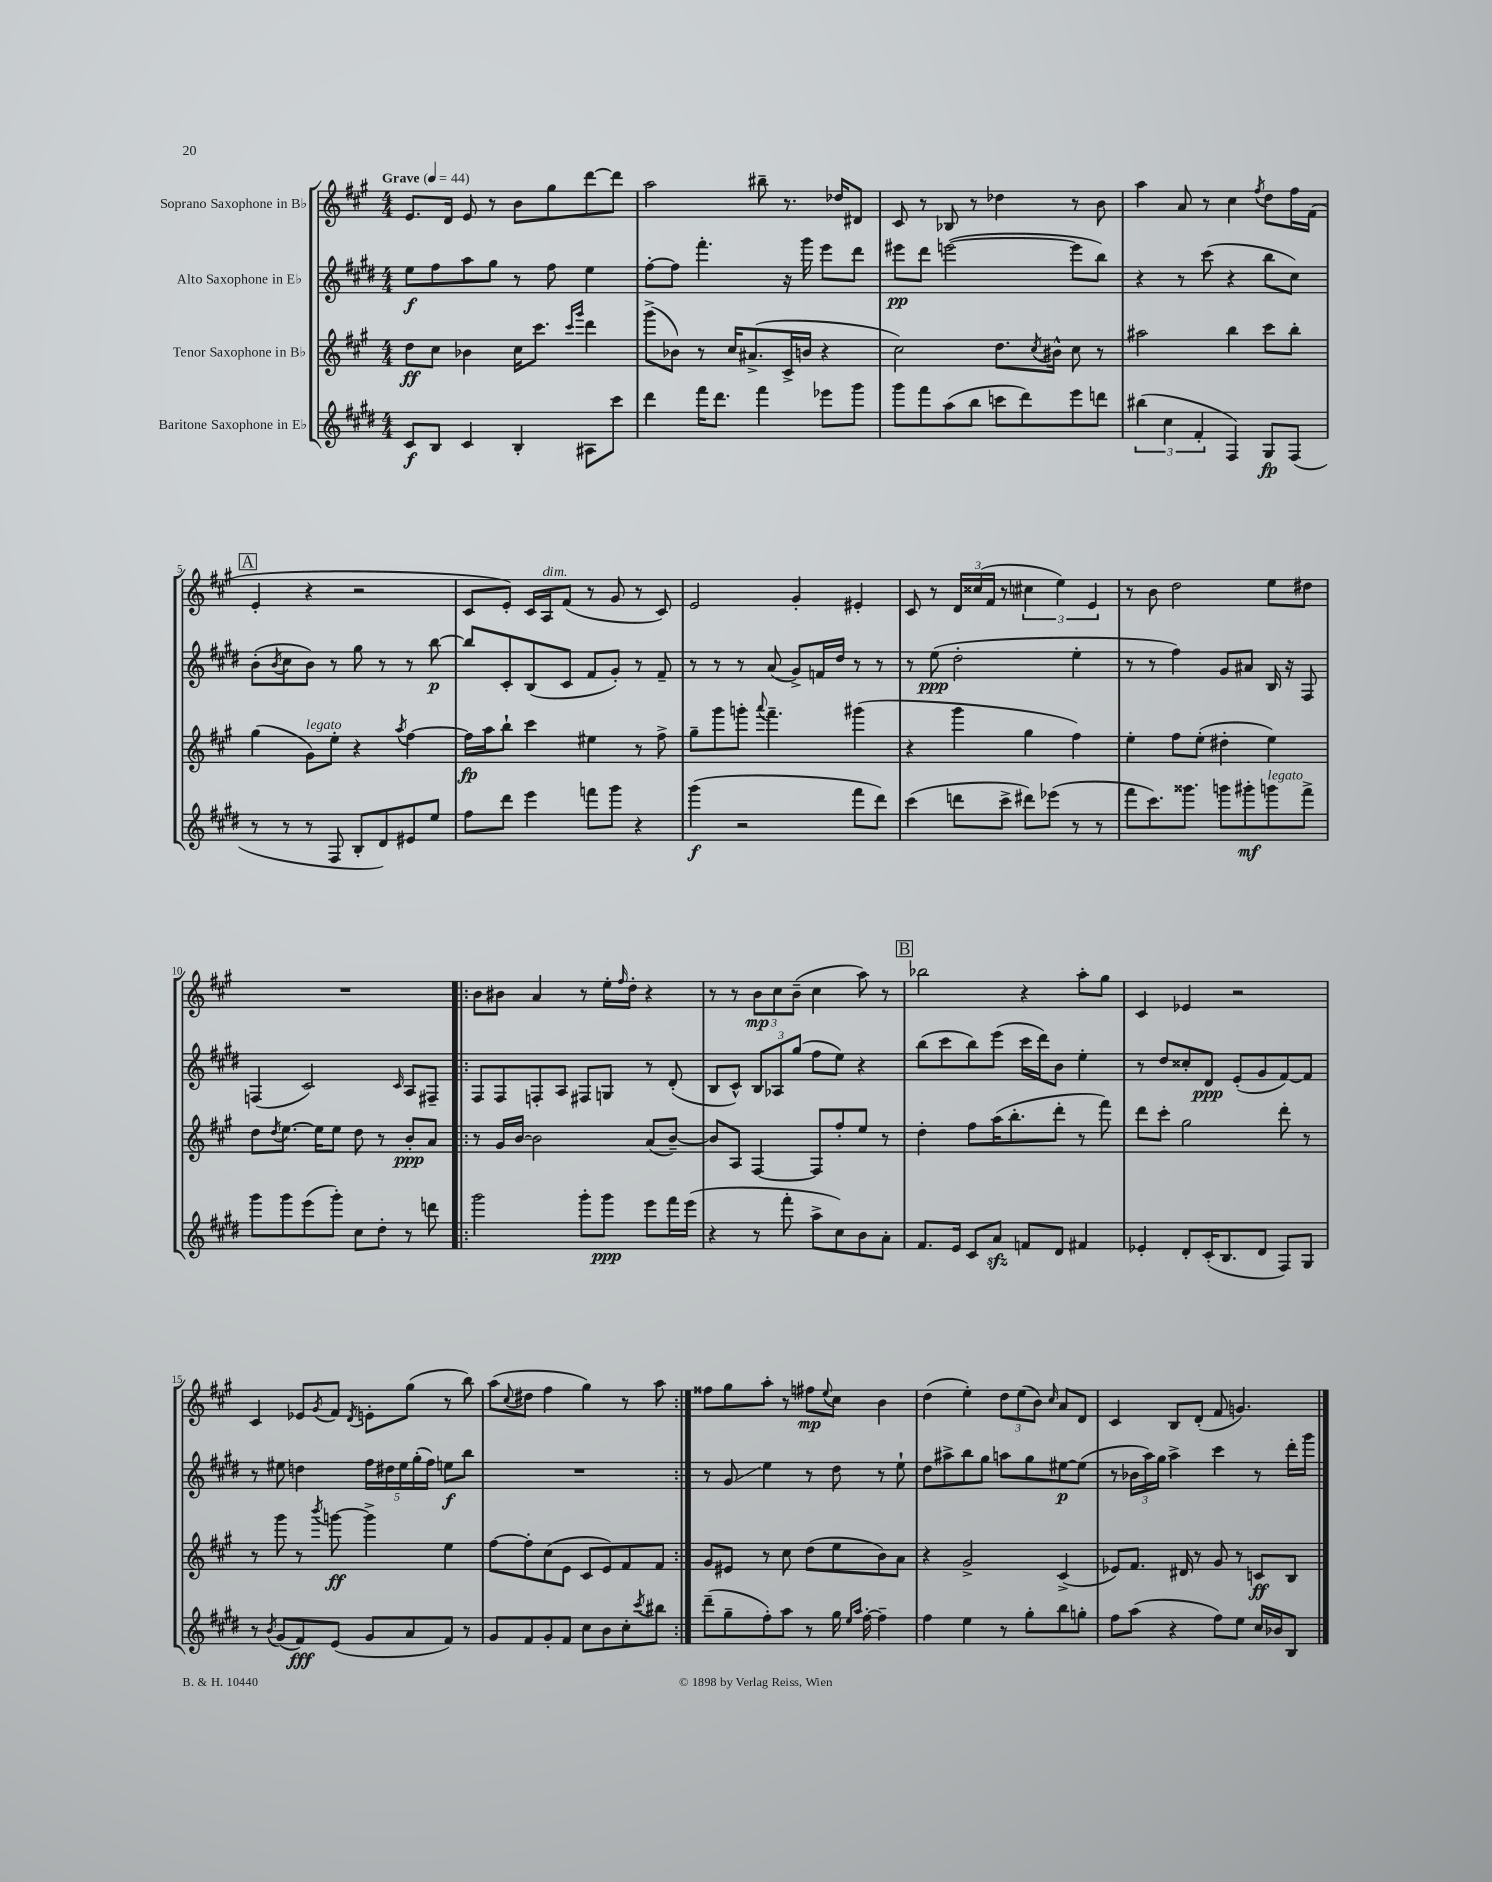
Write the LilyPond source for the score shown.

<<
\new StaffGroup <<
\new Staff = "s0" \with { instrumentName = "Soprano Saxophone in Bb" } {
    \clef treble \key a \major \numericTimeSignature \time 4/4 \tempo "Grave" 4 = 44
    e'8. d'16 e'8 r8 b'8 gis''8 d'''8~ d'''8 |
    a''2 bis''8-- r8. des''16 dis'8 |
    cis'8 r8 bes8 r8 des''4 r8 b'8 |
    a''4 a'8 r8 cis''4 \acciaccatura { fis''8 } d''8 fis''16 fis'16( |
    \mark \markup { \box "A" } e'4-. r4 r2 |
    cis'8 e'8-.) cis'16 a16^\markup { \italic "dim." } fis'8( r8 gis'8 r8 cis'8) |
    e'2 gis'4-. eis'4-. |
    cis'8 r8 \tuplet 3/2 { d'16 cisis''16( fis'16 } r8 \tuplet 3/2 { cis''4 e''4) e'4 } |
    r8 b'8 d''2 e''8 dis''8 |
    R1 |
    \repeat volta 2 { b'8 bis'8 a'4 r8 e''16-. \grace { fis''16 } d''16-. r4 |
    r8 r8 \tuplet 3/2 { b'8\mp cis''8 b'8--( } cis''4 a''8) r8 |
    \mark \markup { \box "B" } bes''2 r4 a''8-. gis''8 |
    cis'4 ees'4 r2 |
    cis'4 ees'8 \acciaccatura { gis'8 } fis'8 \acciaccatura { d'8 } e'8-. gis''8( r8 b''8) |
    a''8( \appoggiatura { cis''8 } dis''8 fis''4 gis''4) r8 a''8 | }
    fisis''8 gis''8 a''8-. r8 fis''8\mp \appoggiatura { e''8 } cis''8 b'4 |
    d''4( e''4-.) \tuplet 3/2 { d''8 e''8( b'8) } \grace { cis''16 } a'8 d'8 |
    cis'4 b8 d'8-.( fis'8 g'4.) \bar "|." |
}
\new Staff = "s1" \with { instrumentName = "Alto Saxophone in Eb" } {
    \clef treble \key e \major \numericTimeSignature \time 4/4
    e''8\f fis''8 a''8 gis''8 r8 fis''8 e''4 |
    fis''8~-. fis''8 fis'''4.-. r16 gis'''16 e'''8 dis'''8 |
    eis'''8\pp dis'''8 e'''2~( e'''8 b''8) |
    r4 r8 cis'''8( r4 b''8 cis''8) |
    \mark \markup { \box "A" } b'8-.( \acciaccatura { b'8 } cis''8 b'8) r8 gis''8 r8 r8 b''8~\p |
    b''8 cis'8-. b8( cis'8 fis'8 gis'8-.) r8 fis'8-- |
    r8 r8 r8 a'8( gis'8->) f'16 dis''16 r8 r8 |
    r8 e''8\ppp( dis''2-. e''4-. |
    r8 r8 fis''4) gis'8 ais'8 b16 r16 fis8 |
    f4( cis'2) \grace { cis'16 } a8 fis8-- |
    \repeat volta 2 { fis8 fis8 f8-. a8 fis8 g8 r8 dis'8-.( |
    b8 cis'8-^) \tuplet 3/2 { b8 aes8 gis''8( } fis''8 e''8) r4 |
    \mark \markup { \box "B" } b''8( cis'''8 b''8) e'''8( cis'''16 dis'''16) b'8 e''4-. |
    r8 dis''8 cisis''8-. dis'8\ppp e'8-.( gis'8 fis'8~) fis'8 |
    r8 eis''8 d''4 \tuplet 5/4 { fis''16 dis''16 eis''16 gis''16-.( fis''16) } e''8\f b''8 |
    R1 | }
    r8 gis'8\glissando e''4 r8 dis''8 r8 e''8-! |
    dis''8 ais''8-> b''8 gis''8 a''8 gis''8 eis''8~\p eis''8( |
    r8 \tuplet 3/2 { bes'16 a''16) gis''16 } a''4-> cis'''4 r8 dis'''16-. gis'''16 \bar "|." |
}
\new Staff = "s2" \with { instrumentName = "Tenor Saxophone in Bb" } {
    \clef treble \key a \major \numericTimeSignature \time 4/4
    d''8\ff cis''8 bes'4 cis''16 cis'''8. \grace { cis'''16 gis'''16 } d'''4 |
    gis'''8->( bes'8) r8 cis''16 ais'8.->( cis'16-> b'16 r4 |
    cis''2) d''8. \acciaccatura { cis''8 } bis'16-^ cis''8 r8 |
    ais''2 b''4 cis'''8 b''8-. |
    \mark \markup { \box "A" } gis''4( gis'8^\markup { \italic "legato" }) e''8-. r4 \acciaccatura { a''8 } fis''4~ |
    fis''16\fp a''16 b''8-! cis'''4 eis''4 r8 fis''8-> |
    gis''8-- gis'''8 g'''8-. \appoggiatura { a'''8 } fis'''4.-- gis'''4( |
    r4 gis'''4 gis''4 fis''4) |
    e''4-. fis''8 e''8-.( dis''4-. e''4) |
    d''8 \acciaccatura { d''8 } e''8.~ e''16 e''8 d''8 r8 b'8-.\ppp a'8 |
    \repeat volta 2 { r8 gis'16 b'16~ b'2 a'8( b'8~--) |
    b'8 a8 fis4~ fis8 fis''8-. e''8 r8 |
    \mark \markup { \box "B" } d''4-. fis''8 a''16( b''8.-. d'''8-. r8 fis'''8) |
    d'''8 cis'''8-. gis''2 d'''8-. r8 |
    r8 gis'''8 r8 \acciaccatura { b'''8 } g'''8~\ff g'''4-> e''4 |
    fis''8~ fis''8-. cis''8( e'8 cis'8 e'8) fis'8 fis'8 | }
    gis'8 eis'8 r8 cis''8 d''8( e''8 b'8) a'8 |
    r4 gis'2-> cis'4->( |
    ees'8) fis'8. dis'16 r8 gis'8 r8 c'8\ff b8 \bar "|." |
}
\new Staff = "s3" \with { instrumentName = "Baritone Saxophone in Eb" } {
    \clef treble \key e \major \numericTimeSignature \time 4/4
    cis'8\f b8 cis'4 b4-. ais8 cis'''8 |
    dis'''4 fis'''16 dis'''8. fis'''4 ees'''8 gis'''8 |
    gis'''8 fis'''8 a''8( b''8 c'''8 dis'''8) e'''8 d'''8 |
    \tuplet 3/2 { bis''4( cis''4 fis'4-. } fis4) gis8\fp fis8( |
    \mark \markup { \box "A" } r8 r8 r8 fis8 b8-. dis'8) eis'8 e''8 |
    fis''8 dis'''8 e'''4 f'''8 gis'''8 r4 |
    gis'''4\f( r2 fis'''8 dis'''8) |
    cis'''4( d'''8 cis'''8-> dis'''8) ees'''8( r8 r8 |
    fis'''8 cis'''8.) gisis'''8. g'''8 gis'''8-.\mf g'''8^\markup { \italic "legato" } fis'''8-> |
    gis'''8 gis'''8 e'''8( gis'''8-.) cis''8 dis''8-. r8 d'''8 |
    \repeat volta 2 { gis'''2 gis'''8-. gis'''8\ppp e'''8 fis'''16 e'''16( |
    r4 r8 fis'''8-. a''8-> cis''8) b'8 a'8-. |
    \mark \markup { \box "B" } fis'8. e'16 cis'8 a'8\sfz f'8 dis'8 fis'4 |
    ees'4-. dis'8-. cis'16-.( b8. dis'8 fis8) gis8 |
    r8 \acciaccatura { b'8 } gis'8( fis'8\fff) e'8( gis'8 a'8 fis'8) r8 |
    gis'8 fis'8 gis'8-. fis'8 cis''8 b'8 cis''8-. \acciaccatura { cis'''8 } bis''8 | }
    dis'''8--( gis''8-- fis''8-.) a''8 r8 gis''16 \grace { e''16 a''16 } fis''16~-. fis''4-- |
    fis''4 e''4 r8 gis''8-. b''8 g''8-. |
    fis''8 a''8( r4 fis''8) e''8 cis''16 bes'16 b8 \bar "|." |
}
>>
>>
